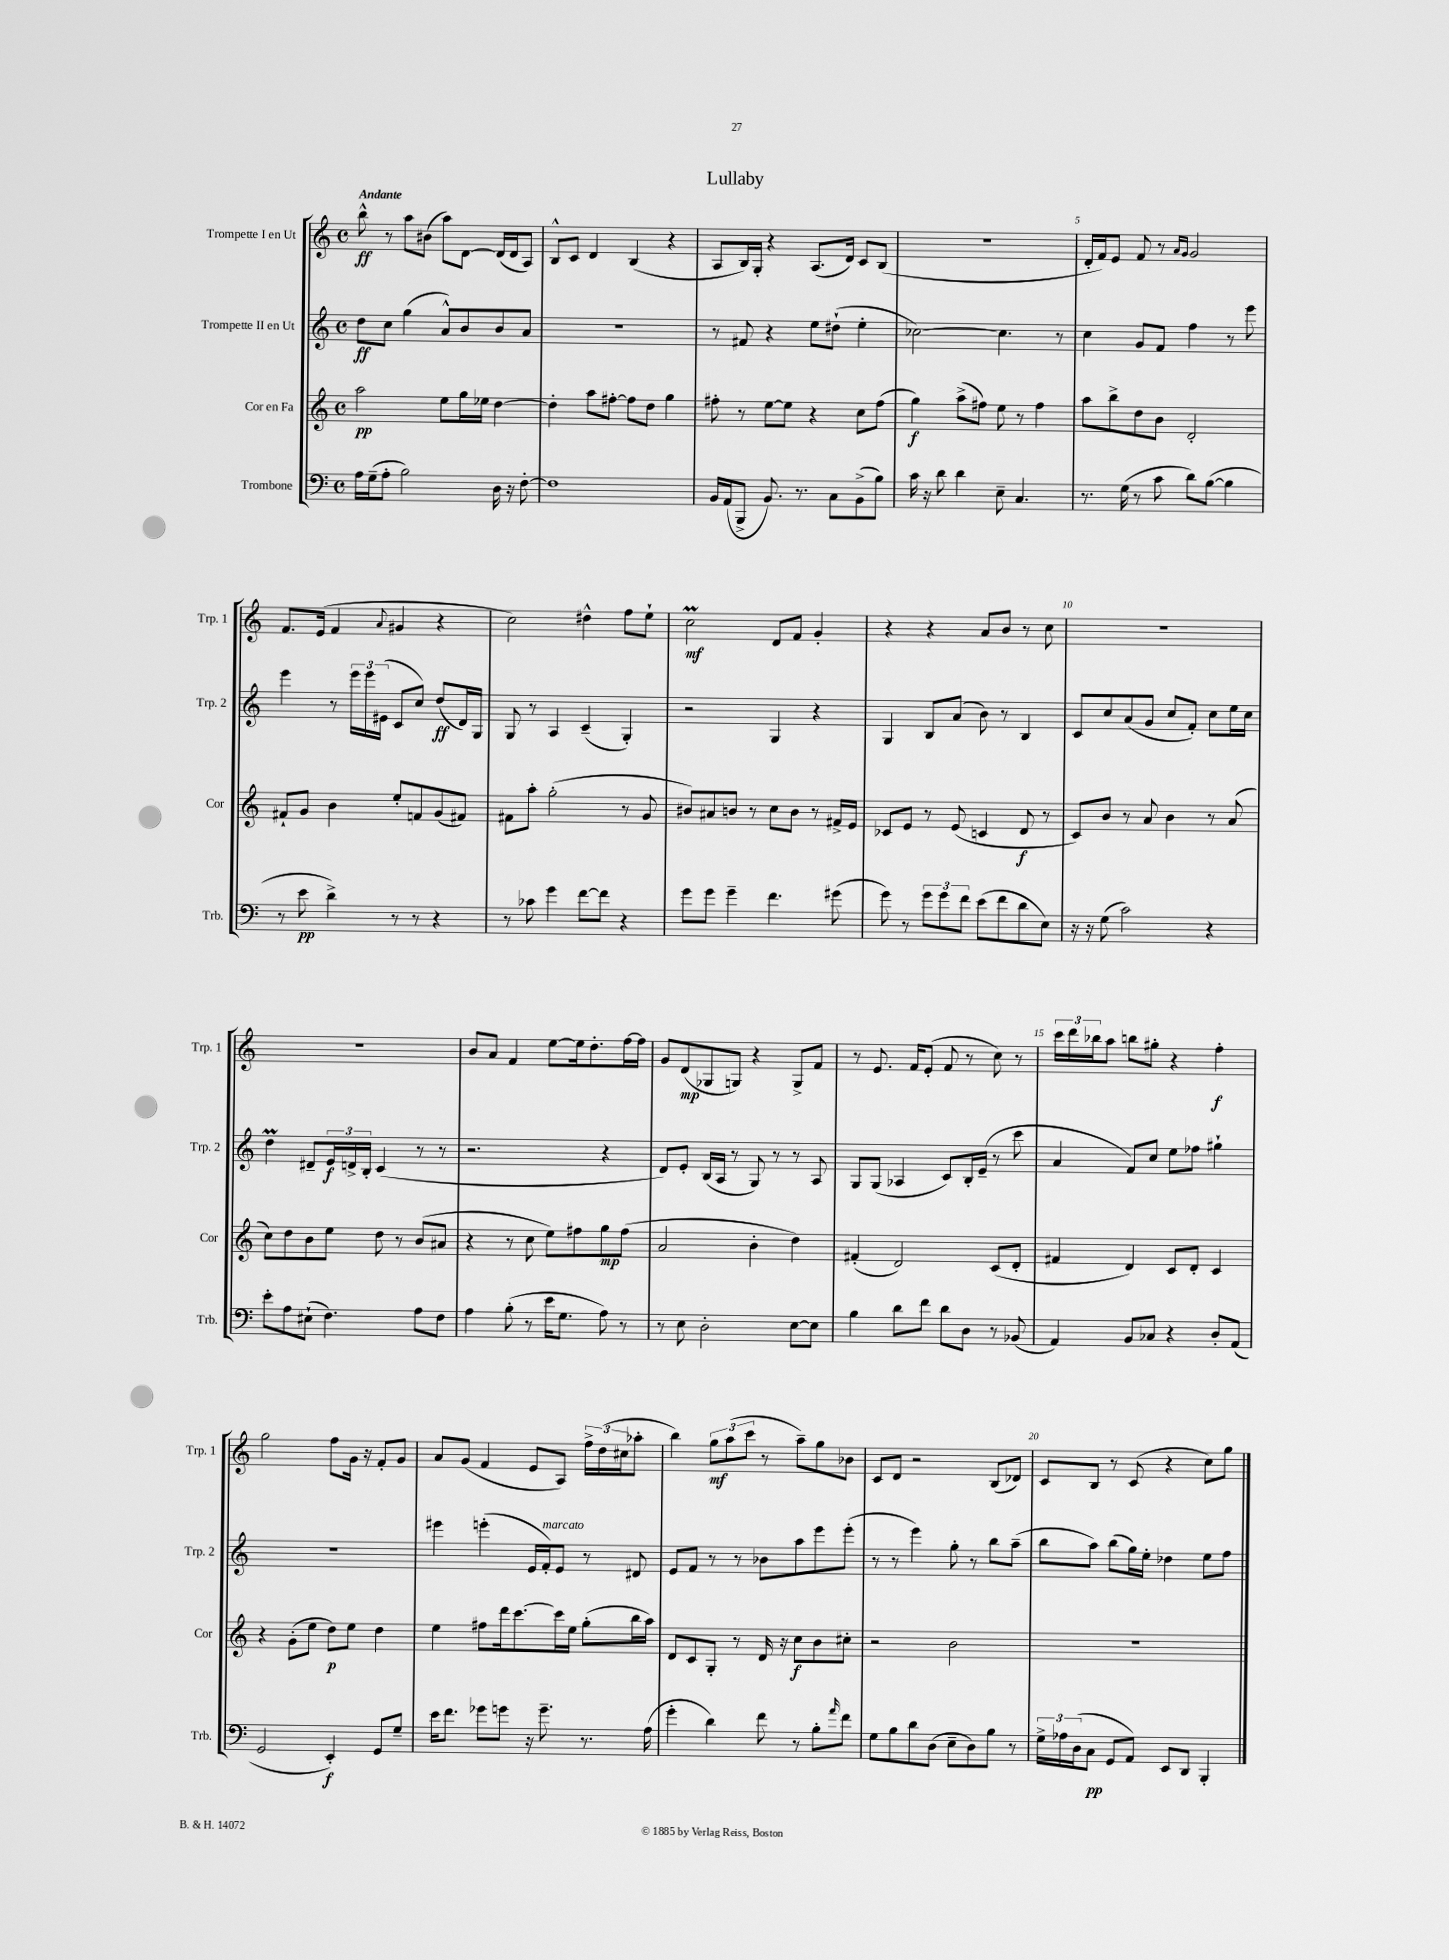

**kern	**kern	**kern	**kern
*staff4	*staff3	*staff2	*staff1
*clefF4	*clefG2	*clefG2	*clefG2
*k[]	*k[]	*k[]	*k[]
*M4/4	*M4/4	*M4/4	*M4/4
*met(c)	*met(c)	*met(c)	*met(c)
16A\LL	2aa\	8dd\L	8bb^^\
(16G~\J	.	.	.
8A'\J	.	8cc\J	8r
2B\)	.	(4gg\	8aa\L
.	.	.	(8b#\J
.	8ee\L	8a^^/L)	8aa\L)
.	16gg\L	8b/	[8d\J
.	16ee-\JJ	.	.
16D\	[4dd\	8b/	(16d/]LL
16r	.	.	16d/J
[8F'\	.	8a/J	8A/J)
=	=	=	=
1F]	4dd'\]	1r	8B^^/L
.	.	.	8c/J
.	8aa\L	.	4d/
.	[8ff#'\J	.	.
.	8ff#\]L	.	(4B/
.	8dd\J	.	.
.	4gg\	.	4r
=	=	=	=
16BB/LL	8ff#'\	8r	8A/L
(16AA/J	.	.	.
8BBB^/J	8r	8f#/	16B/L)
.	.	.	16G'/JJ
8.BB/)	[8ee\L	4r	4r
.	8ee\]J	.	.
8.r	.	.	.
.	4r	8ee\L	(8.A/L
8C\L	.	(8dd#`\J	.
.	.	.	16d/Jk)
(8BB^\	8cc\L	4ee'\	8c/L
8B\J)	(8ff#\J	.	(8B/J
=	=	=	=
16c\	4gg\)	[2cc-\)	1r
16r	.	.	.
8d\	.	.	.
4d\	(8aa^\L	.	.
.	8ff#\J)	.	.
8E~\	8ee\	4.cc-\]	.
4.C/	8r	.	.
.	4ff#\	.	.
.	.	8r	.
=	=	=	=
8.r	8aa\L	4cc\	16d'/LL
.	.	.	16f/J)
.	8bb^\	.	8e/J
(16G\	.	.	.
8r	8dd\	8g/L	8f/
8c\	8b\J	8f/J	8r
.	.	.	16qqa/LL
.	.	.	16qqg/JJ
8d\L)	2d'/	4ff\	2g/
([8B\J	.	.	.
4B\]	.	8r	.
.	.	8eee\	.
=	=	=	=
8r	8f#`/L	4eee\	8.f/L
8e\	8g/J	.	.
.	.	.	(16e/Jk
4d^\)	4b\	8r	4f/
.	.	24eee\LL	.
.	.	24eee\	.
.	.	(24e#\JJ	.
.	.	.	8qqa/
8r	8ee'/L	8c/L	4g#/
8r	8f/	8cc/J)	.
4r	(8g/	(8dd/L	4r
.	8f#/J)	16d/L)	.
.	.	16G/JJ	.
=	=	=	=
8r	8f#\L	8G/	2cc\)
8c-\	8aa'\J	8r	.
4g\	(2gg'\	4A/	.
[8f\L	.	(4c~/	4dd#^^\
8f\]J	.	.	.
4r	8r	4G'/)	8ff\L
.	8g/	.	8ee`\J
=	=	=	=
8g\L	8b#/L)	2r	2cc\
8g\J	8a#/	.	.
4g~\	8b/J	.	.
.	8r	.	.
4.f\	8cc\L	4G/	8d/L
.	8b\J	.	8f/J
.	8r	4r	4g'/
(8g#\	16f#^/LL	.	.
.	16e/JJ	.	.
=	=	=	=
8g\)	8c-/L	4G/	4r
8r	8e/J	.	.
12g\L	8r	8B/L	4r
12g\	.	.	.
.	(8e/	(8a/J	.
12f\J	.	.	.
(8e\L	4c/	8b\)	8a/L
8f\	.	8r	8b/J
8d\	8d/	4B/	8r
8E\J)	8r	.	8cc\
=	=	=	=
16r	8c/L)	8c/L	1r
16r	.	.	.
(8G\	8b/J	8cc/	.
2c\)	8r	(8a/	.
.	8a/	8g/J	.
.	4b\	8cc/L	.
.	.	8f'/J)	.
4r	8r	8cc\L	.
.	(8a/	16ee\L	.
.	.	16cc\JJ	.
=	=	=	=
8e'\L	8cc\L)	4dd\	1r
8A\	8dd\	.	.
(8E#`\J	8b\	8d#~/L	.
4.F\)	8ee\J	24e/L	.
.	.	24d^/	.
.	.	24B'/JJ	.
.	8dd\	(4c/	.
.	8r	.	.
8A\L	(8b/L	8r	.
8F\J	8a#/J	8r	.
=	=	=	=
4A\	4r	2.r	8b/L
.	.	.	8a/J
(8B'\	8r	.	4f/
8r	8cc\	.	.
16e\LK	8ee\L)	.	[8ee\L
8.G\J	.	.	.
.	8ff#\	.	16ee\]k
.	.	.	8.dd'\
8A\)	8gg\	4r	.
8r	(8ff#\J	.	[16ff\L
.	.	.	16ff\]JJ
=	=	=	=
8r	2a/	8d/L)	8g/L
8E\	.	8e'/J	(8d/
2D'\	.	(16B/LL	8G-/
.	.	16A/JJ	.
.	.	8r	8G/J)
.	4b'\	8G/)	4r
.	.	8r	.
[8E\L	4dd\)	8r	8G^/L
8E\]J	.	8A/	8f/J
=	=	=	=
4B\	(4f#'/	8G/L	8r
.	.	(8G/J	8.e/
8d\L	2d/)	4A-/	.
.	.	.	16f/LK
8f\J	.	.	(8e'/J
8d\L	.	8c/L)	8f/
8D\J	.	16B'/L	8r
.	.	(16e~/JJ	.
8r	(8c/L	8r	8cc\)
(8BB-/	8d'/J	8ccc\	8r
=	=	=	=
4AA/)	4f#/	4a/	24ccc\LL
.	.	.	24ddd\
.	.	.	24bb-\J
.	.	.	8aa\J
8BB/L	4d/)	8f/L)	8bb\L
8C-/J	.	8cc/J	8gg#'\J
4r	8c/L	8ee\L	4r
.	8d'/J	8ff-\J	.
8D'/L	4c/	4gg#`\	4ff'\
(8AA/J	.	.	.
=	=	=	=
2GG/	4r	1r	2gg\
.	(8g'\L	.	.
.	8ee\J	.	.
4EE'/)	8dd\L)	.	8ff\L
.	8ee\J	.	16g\Jk
.	.	.	16r
8GG/L	4dd\	.	8f'/L
8G~/J	.	.	8g/J
=	=	=	=
16e\LK	4ee\	4eee#\	8a/L
8.f\J	.	.	.
.	.	.	(8g/J
8g-\L	8ff#\L	(4eee'\	4f/
8g\J	16ddd\k	.	.
.	[8.ccc\	.	.
16r	.	16e/LL	8e/L
8.g~\	.	16f'/J)	.
.	16ccc\]L	8e/J	8A/J)
.	16ee\JJ	.	.
8.r	(8gg'\L	8r	24ff^\LL
.	.	.	(24dd\
.	.	.	24cc#\J
.	16bb\L	8d#/	8aa-'\J
(16A\	16aa\JJ)	.	.
=	=	=	=
4g'\	8d/L	8e/L	4bb\)
.	8c/	8f/J	.
4d\)	8G'/J	8r	12gg\L
.	.	.	(12aa\
.	8r	8r	.
.	.	.	12ccc\J
8f\	16d/	8b-\L	8r
.	16r	.	.
8r	8cc\L	8aa\	8aa~\L)
8B'\L	8b\	8eee\	8gg\
16qqa/	.	.	.
8f\J	8cc#'\J	(8eee'\J	8b-\J
=	=	=	=
8G\L	2r	8r	8c/L
8B\	.	8r	8d/J
8d\	.	4eee\)	2r
(8D\J	.	.	.
8E~\L	2b\	8gg'\	.
8D\)	.	8r	.
8B\J	.	8bb\L	(8B/L
8r	.	(8aa~\J	8d-/J)
=	=	=	=
24G^\LL	1r	8bb\L	8c/L
24A-\	.	.	.
(24D\J	.	.	.
8C\J	.	8aa\J)	8B/J
8GG/L	.	(8bb\L	8r
8AA/J)	.	16gg\L)	(8c/
.	.	16ee'\JJ	.
8EE/L	.	4dd-\	4r
8DD/J	.	.	.
4BBB'/	.	8ee\L	8cc\L)
.	.	8ff\J	8gg\J
==	==	==	==
*-	*-	*-	*-
